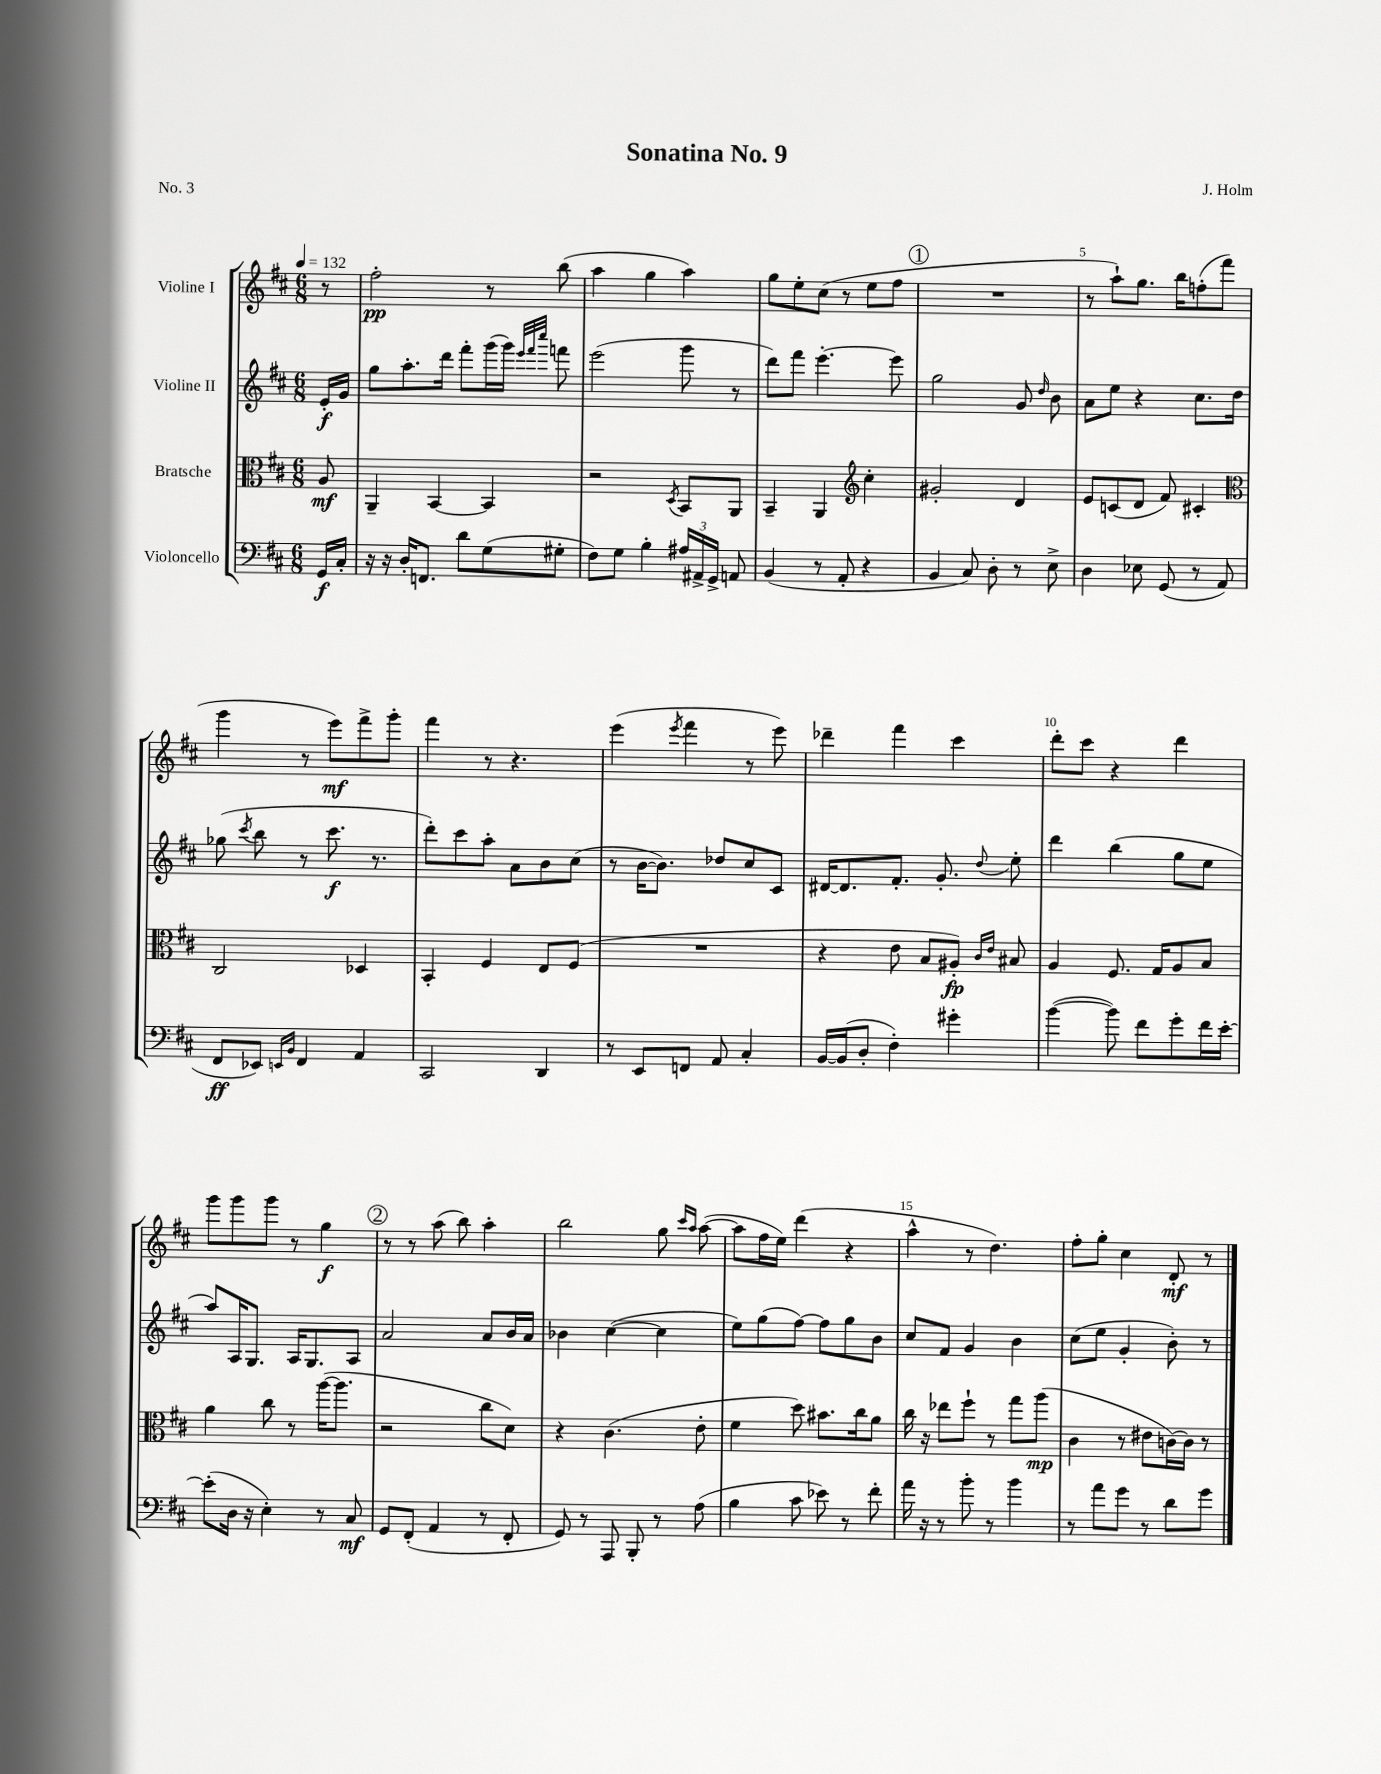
\header { title = "Sonatina No. 9" composer = "J. Holm" piece = "No. 3" }
<<
\new StaffGroup <<
\new Staff = "s0" \with { instrumentName = "Violine I" } {
    \clef treble \key d \major \numericTimeSignature \time 6/8 \partial 8 \tempo 4 = 132
    \autoBeamOff r8 |
    fis''2-.\pp r8 b''8( |
    a''4 g''4 a''4) |
    g''8[ e''8-. cis''8]( r8 e''8[ fis''8] |
    \mark \markup { \circle "1" } R2. |
    r8 a''8[-!) g''8.] b''16[ f''8-.( fis'''8] |
    g'''4 r8 e'''8[\mf) fis'''8-> g'''8]-. |
    fis'''4 r8 r4. |
    e'''4( \acciaccatura { e'''8 } fis'''4 r8 e'''8) |
    des'''4-- fis'''4 cis'''4 |
    d'''8[-. cis'''8] r4 d'''4 |
    g'''8[ g'''8 g'''8] r8 g''4\f |
    \mark \markup { \circle "2" } r8 r8 a''8( b''8) a''4-. |
    b''2 g''8 \grace { cis'''16[ a''16] } a''8~( |
    a''8[ fis''16 e''16]) d'''4( r4 |
    a''4-^ r8 d''4.) |
    fis''8[-. g''8]-. cis''4 d'8-.\mf r8 \bar "|." |
}
\new Staff = "s1" \with { instrumentName = "Violine II" } {
    \clef treble \key d \major \numericTimeSignature \time 6/8 \partial 8
    \autoBeamOff e'16[-.\f g'16] |
    g''8[ a''8.-. d'''16] fis'''8[-. g'''16( g'''16]) \grace { e'''32[ fis'''32 cis''''32] } f'''8 |
    e'''2( g'''8 r8 |
    d'''8[) fis'''8] e'''4.~-. e'''8 |
    \mark \markup { \circle "1" } g''2 g'8 \grace { d''16 } b'8 |
    a'8[ e''8] r4 cis''8.[ d''16] |
    ges''8( \acciaccatura { cis'''8 } b''8 r8 cis'''8.\f r8. |
    d'''8[-.) cis'''8 a''8]-. a'8[ b'8 cis''8]( |
    r8 b'16[~ b'8.]) des''8[ cis''8 cis'8] |
    dis'16[~ dis'8. fis'8.]-. g'8.-. \appoggiatura { d''8 } e''8-. |
    d'''4 b''4( g''8[ e''8] |
    a''8[) a16 g8.] a16[ g8. a8] |
    \mark \markup { \circle "2" } a'2 a'8[ b'16 a'16] |
    bes'4 cis''4~( cis''4 |
    e''8[) g''8( fis''8]~) fis''8[ g''8 b'8] |
    cis''8[ fis'8] g'4 b'4 |
    cis''8[( e''8] g'4-. b'8-.) r8 \bar "|." |
}
\new Staff = "s2" \with { instrumentName = "Bratsche" } {
    \clef alto \key d \major \numericTimeSignature \time 6/8 \partial 8
    \autoBeamOff a8\mf |
    a,4-- b,4~ b,4 |
    r2 \acciaccatura { d8 } b,8[ a,8] |
    b,4-- a,4 \clef treble cis''4-. |
    \mark \markup { \circle "1" } gis'2-. d'4 |
    e'8[ c'8( d'8] fis'8) cis'4-. |
    \clef alto cis2 des4 |
    b,4-. fis4 e8[ fis8]( |
    R2. |
    r4 e'8 b8[ ais8]-.\fp) \grace { cis'16[ e'16] } bis8 |
    a4 fis8. g16[ a8 b8] |
    a'4 cis''8 r8 a''16[~( a''8.] |
    \mark \markup { \circle "2" } r2 cis''8[ d'8]) |
    r4 cis'4.( e'8-. |
    fis'4 d''8) bis'8.[ cis''16 a'8] |
    cis''16 r16 ees''8[ fis''8]-! r8 g''8[ a''8]\mp( |
    cis'4 r8 eis'8[ c'16~) c'16] r8 \bar "|." |
}
\new Staff = "s3" \with { instrumentName = "Violoncello" } {
    \clef bass \key d \major \numericTimeSignature \time 6/8 \partial 8
    \autoBeamOff g,16[\f cis16]-. |
    r16 r16 d16[-. f,8.] d'8[ g8( gis8]-. |
    fis8[) g8] b4-. \tuplet 3/2 { ais16[ ais,16-> g,16]-> } a,8 |
    b,4( r8 a,8-. r4 |
    \mark \markup { \circle "1" } b,4 cis8) d8-. r8 e8-> |
    d4 ees8 g,8( r8 a,8 |
    fis,8[\ff ees,8]) \grace { e,16[ b,16] } fis,4 a,4 |
    cis,2 d,4 |
    r8 e,8[ f,8] a,8 cis4-. |
    b,16[~ b,16( d8]-. fis4-.) gis'4-. |
    b'4~( b'8) fis'8[ g'8-. fis'16 e'16]~-. |
    e'8[-.( d16] r16 e4-.) r8 cis8\mf |
    \mark \markup { \circle "2" } g,8[ fis,8]-.( a,4 r8 fis,8-. |
    g,8) r8 a,,8 b,,8-. r8 a8( |
    b4 cis'8 ees'8) r8 fis'8-. |
    a'16 r16 r8 b'8-. r8 b'4 |
    r8 a'8[ g'8] r8 d'8[ g'8] \bar "|." |
}
>>
>>
\layout { \context { \Score \override BarNumber.break-visibility = ##(#f #t #t) barNumberVisibility = #(every-nth-bar-number-visible 5) } }
